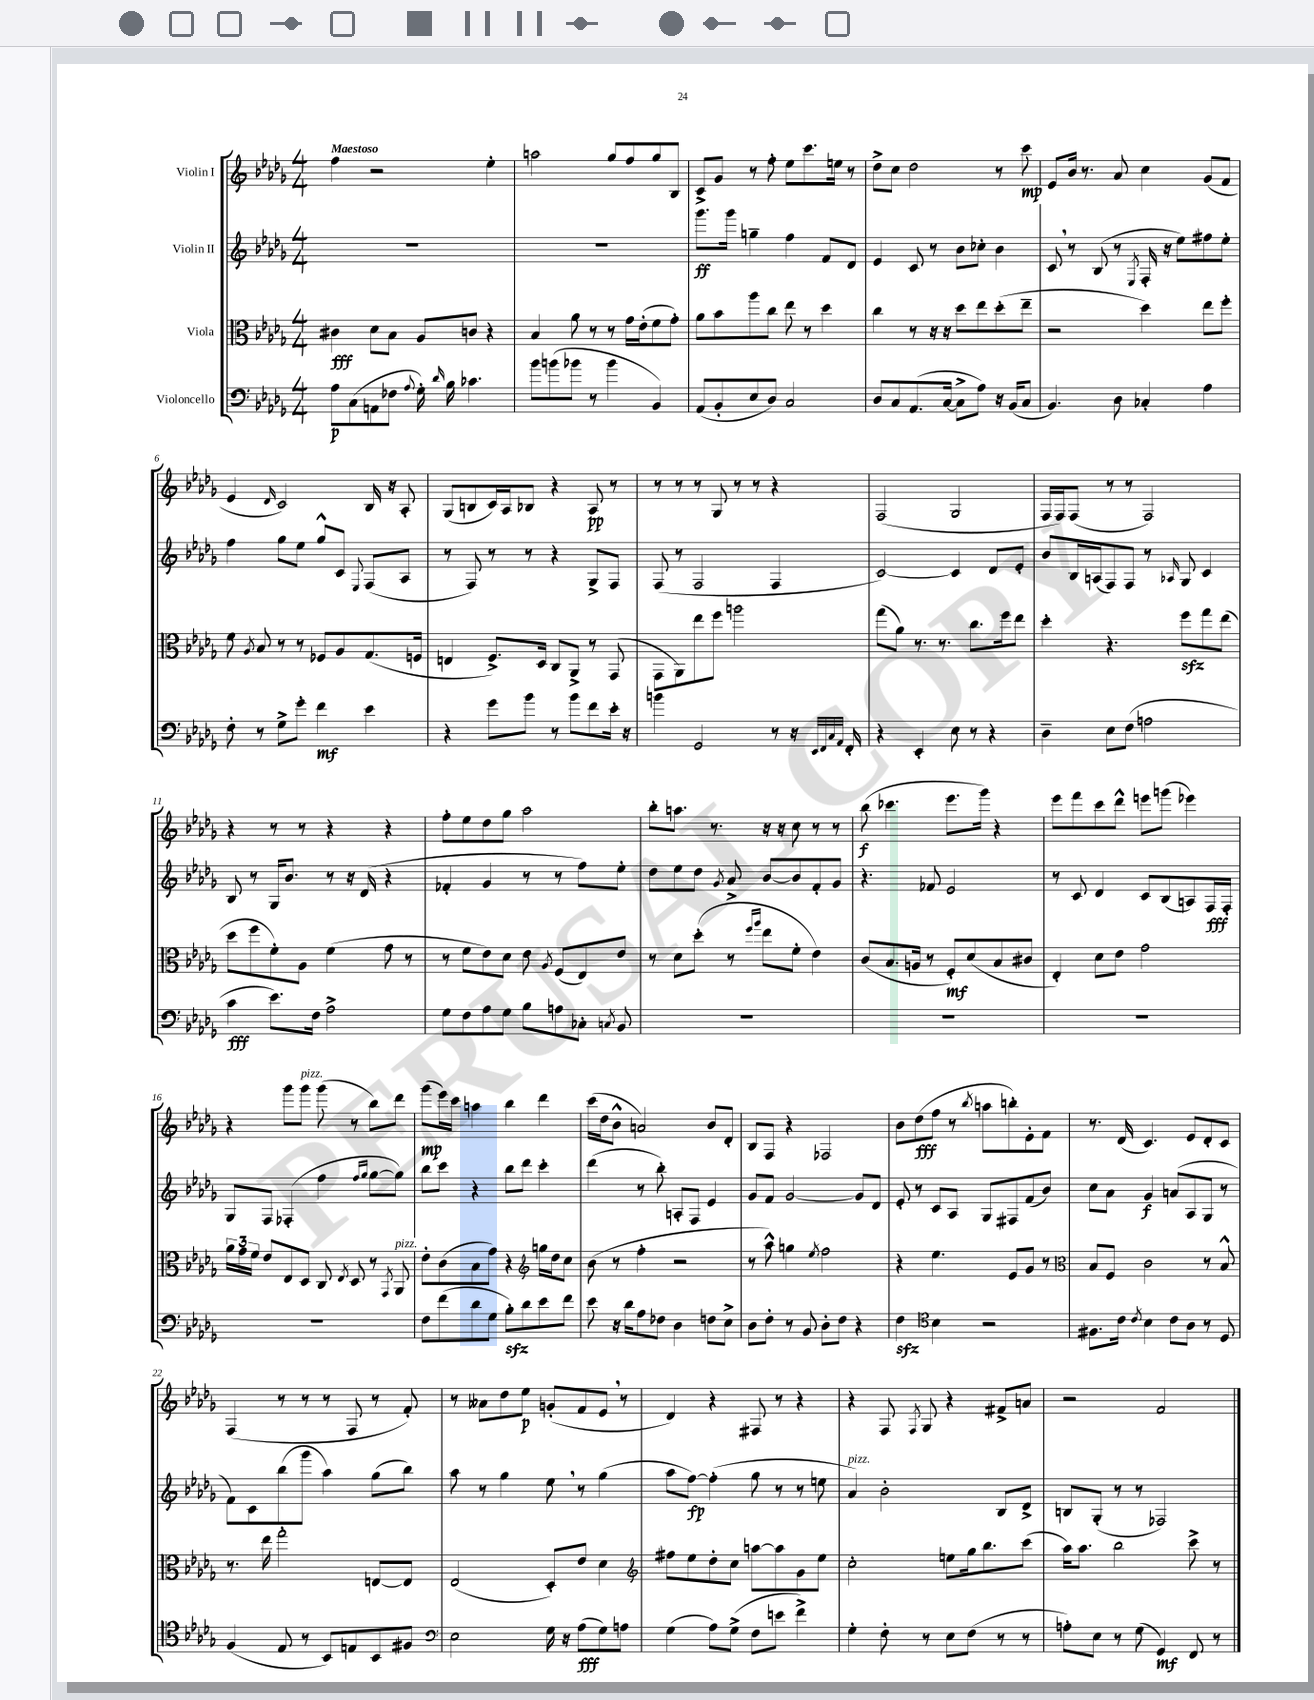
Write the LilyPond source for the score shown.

<<
\new StaffGroup <<
\new Staff = "s0" \with { instrumentName = "Violin I" } {
    \clef treble \key des \major \numericTimeSignature \time 4/4 \tempo "Maestoso"
    \autoBeamOff f''4 r2 ees''4-. |
    a''2 ges''8[ f''8 ges''8 bes8] |
    c'8[-> ges'8] r8 f''8-. ees''8[ c'''8. e''16] r8 |
    des''8[-> c''8] des''2 r8 c'''8\mp |
    ees'8[ bes'16] r8. aes'8 c''4 ges'8[( f'8] |
    ees'4 \grace { des'16 } c'2) bes16 r16 aes8-. |
    ges8[( b8 c'16) aes16 bes8] r4 aes8\pp r8 |
    r8 r8 r8 ges8 r8 r8 r4 |
    f2( ges2 |
    f16[ f16) f8]( r8 r8 f2) |
    r4 r8 r8 r4 r4 |
    f''8[-. ees''8 des''8 ges''8] aes''2 |
    bes''8[-. a''8.] r8. r16 r16 c''8 r8 r8 |
    bes''8\f( ces'''4. ees'''8.[ ges'''16]) r4 |
    ees'''8[ f'''8 c'''8 des'''8]-^ e'''8[ g'''8]( ees'''4) |
    r4 ges'''8[ ges'''8]^\markup { \italic "pizz." } ges'''8( r8 bes''8[) des'''8] |
    ges'''8[\mp( ees'''16) c'''16] a''4 bes''4 des'''4 |
    c'''16[( des''16 bes'8]-^ a'2) bes'8[ des'8]-. |
    bes8[ f8] r4 fes2 |
    bes'8[ des''8\fff( f''8] r8 \acciaccatura { bes''8 } a''8[ b''8-.) ees'8-. f'8] |
    r8. des'16( c'4.) ees'8[ des'8-. c'8] |
    f4( r8 r8 r8 f8 r8 f'8-.) |
    r8 aeses'8[ des''8 ees''8]\p g'8[-.( f'8 ees'8] \breathe r8 |
    des'4) r4 fis8 r8 r4 |
    r4 f8 \acciaccatura { f8 } ges8 r4 fis'8[-> a'8] |
    r2 f'2 \bar "|." |
}
\new Staff = "s1" \with { instrumentName = "Violin II" } {
    \clef treble \key des \major \numericTimeSignature \time 4/4
    \autoBeamOff R1 |
    R1 |
    ges'''8.[\ff ges'''16] g''4-- f''4 f'8[ des'8] |
    ees'4 c'8 r8 bes'8[ ces''8]-. bes'4 |
    c'8 \breathe r8 bes8( r8 \acciaccatura { ees8 } f16-. r16 ees''8[) fis''8 ees''8]-. |
    f''4 ges''8[ ees''8] ges''8[-^ c'8] \appoggiatura { ees8 } f8[( aes8] |
    r8 f8) r8 r8 r4 ges8[-> f8] |
    f8( r8 f2 f4 |
    c'2~) c'4 des'8[ ees'8]-. |
    bes'8[ bes16 a16( f8) f8] r8 \grace { aes16 } ges8 c'4 |
    bes8 r8 ges16[ bes'8.] r8 r16 des'16( r4 |
    fes'4-. ges'4 r8 r8 f''8[) ees''8]-. |
    des''8[ ees''8 des''8] \acciaccatura { ges'8 } aes'8-> bes'8[~ bes'8 f'8-. ges'8] |
    r4. fes'8 ees'2 |
    r8 c'8 des'4 c'8[ bes8( a8) f16\fff f16]-. |
    ges8[ f8] fes4-.( f''4 \grace { f''16[ ges''16] } ges''8[~ ges''8]) |
    bes''8[ c'''8] r4 bes''8[ des'''8] c'''4-. |
    des'''4( r8 bes''8-.) a8[-. f8] ees'4 |
    ges'8[ f'8] ges'2~ ges'8[ des'8] |
    ees'8-. r8 c'8[ aes8] ges8[ fis8 f'8( bes'8]) |
    c''8[ aes'8] ges'4\f a'8[( aes8 ges8] r8 |
    f'8[) c'8 bes''8( ges'''8] aes''4) ges''8[( bes''8]) |
    aes''8 r8 ges''4 ees''8 \breathe r8 ges''4( |
    aes''8[ f''8]~\fp) f''4-.( ges''8 r8 r8 e''8 |
    aes'4^\markup { \italic "pizz." }) bes'2-. bes8[ des'8]-> |
    b8[ ges8]-.( r8 r8 fes2) \bar "|." |
}
\new Staff = "s2" \with { instrumentName = "Viola" } {
    \clef alto \key des \major \numericTimeSignature \time 4/4
    \autoBeamOff cis'4\fff des'8[ bes8] aes8[ c'8] r4 |
    bes4 aes'8 r8 r8 ges'16[ ees'16-.( f'8 ges'8]-.) |
    aes'8[ bes'8 aes''8 c''8] ees''8 r8 des''4 |
    c''4 r8 r16 r16 des''8[ ees''8 des''8-.( ees''8]-- |
    r2 des''4) ees''8[ f''8]-. |
    f'8 \acciaccatura { aes8 } bes8 r8 r8 fes8[ aes8 ges8.( f16] |
    e4 f8.[->) des16] c8[ aes,8]-> r8 ges,8( |
    ges,8[ aes,8) ees''8 f''8] a''2 |
    ges''8[( aes'8]) r8. r8. c''8.[ f''16 ees''8] |
    des''4-. r4. f''8[\sfz ges''8 ees''8]( |
    des''8[ f''8 f'8-.) aes8] f'4( ges'8 r8 |
    r8 f'8[ ees'8) des'8] ees'8 \acciaccatura { aes8 } f8[( ees8) ees'8] |
    r8 des'8[ des''8]-.( r8 \grace { f''16[ aes''16] } ees''8[ f'8]-. ees'4) |
    c'8[( bes8. a16] r8 f8[-.\mf) des'8( bes8 cis'8] |
    ees4-.) des'8[ ees'8] ges'2 |
    \tuplet 3/2 { aes'16[ ges'16 f'16] } ees'8[ ees8 des8] c8 \acciaccatura { ees8 } des8 r8 \acciaccatura { ges,8 } aes,8^\markup { \italic "pizz." } |
    ees'8[-. c'8( bes8 ges'8]) r4 \clef treble g''16[ des''16 c''8] |
    bes'8( r8 f''4-. r2 |
    r8 aes''8-^) g''4 \acciaccatura { ees''8 } f''2 |
    r4 ees''4. ees'8[ ges'8] r8 |
    \clef alto bes8[ f8] c'2 r8 bes8-^ |
    r8. ees''16 ges''2-. e8[~ e8] |
    ees2( des8[-.) ees'8] des'4 |
    \clef treble fis''8[ ees''8 des''8-. c''8] a''8[~ a''8 ges'8 ees''8] |
    c''2-. e''8[ ges''16 bes''8. c'''8]( |
    aes''16[) aes''8.] bes''2 c'''8-> r8 \bar "|." |
}
\new Staff = "s3" \with { instrumentName = "Violoncello" } {
    \clef bass \key des \major \numericTimeSignature \time 4/4
    \autoBeamOff aes8[\p c8( a,8 fes8] \appoggiatura { aes8 } ges16-.) \grace { des'16 } bes16 ces'4. |
    bes'8[ b'8( bes'8] r8 bes'4 bes,4) |
    aes,8[( bes,8-. ees8 des8]) c2 |
    des8[ c8 aes,8.( c16]~ c8[-> aes8]) r16 bes,16[( c8] |
    bes,4.) des8 ces4-. aes4 |
    f8-. r8 ges8[-> ges'8]-. f'4\mf ees'4 |
    r4 ges'8[ bes'8] r8 bes'8[ f'8 ees'16]-. r16 |
    b'4 ges,2 r8 r16 \grace { ees,32[ f,32 c32 aes,32] } f,16-. |
    r4 ees,4-. ees8 r8 r4 |
    des4-- ees8[ f8]( a2 |
    c'4\fff ees'8.[) f16] aes2-> |
    ges8[ f8 aes8 ges8] bes8[ a8 ces8]-. \acciaccatura { c8 } bes,8 |
    R1 |
    R1 |
    R1 |
    R1 |
    f8[ f'8( des'8 ges8] bes8[-.\sfz) des'8 ees'8 f'8] |
    ees'8 r16 des'16[ aes8 fes8] des4 f8[ ees8]-> |
    des8[ f8]-. r8 bes,8 des8[-. f8] r4 |
    f4\sfz \clef tenor bes4 r2 |
    fis8.[ c'16] \acciaccatura { c'8 } bes4 c'8[ aes8] r8 des8 |
    f4( ees8 r8 bes,8[) e8 bes,8 fis8] |
    \clef bass ees2 ges16 r16 aes8[\fff( ges8) a8] |
    ges4( aes8[) ges8]->( f8[ e'8] f'4->) |
    ges4-. f8-. r8 ees8[ f8]( r8 r8 |
    a8[-.) ees8] r8 ges8( ges,4\mf) f,8 r8 \bar "|." |
}
>>
>>
